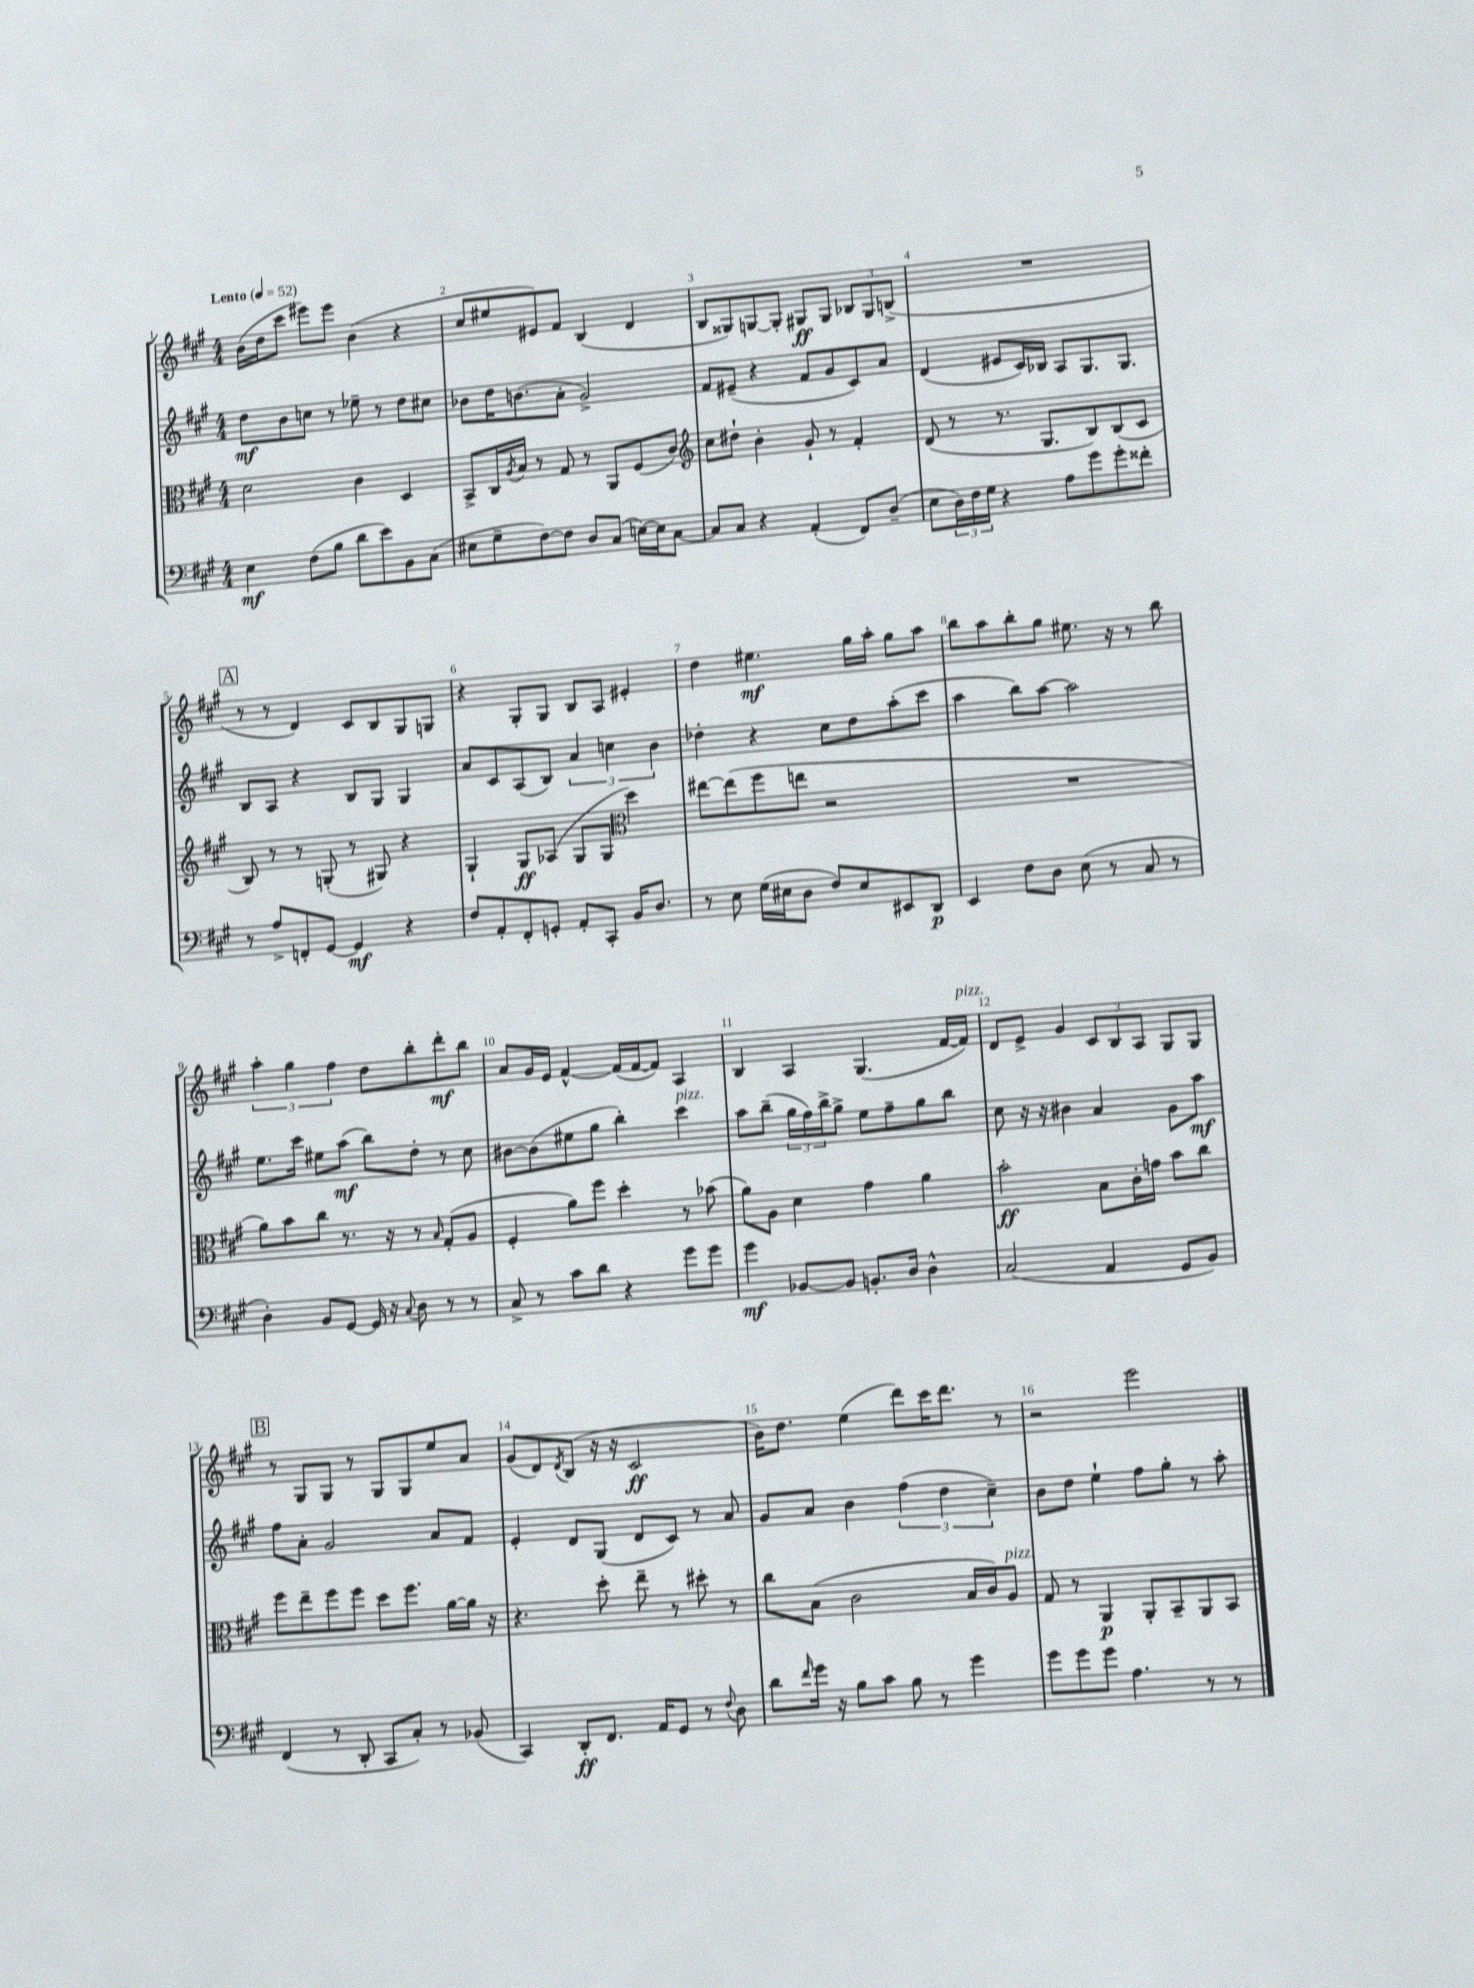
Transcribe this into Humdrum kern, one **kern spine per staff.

**kern	**dynam	**kern	**dynam	**kern	**dynam	**kern	**dynam
*part4	*part4	*part3	*part3	*part2	*part2	*part1	*part1
*staff4	*staff4	*staff3	*staff3	*staff2	*staff2	*staff1	*staff1
*clefF4	*	*clefC3	*	*clefG2	*	*clefG2	*
*k[f#c#g#]	*	*k[f#c#g#]	*	*k[f#c#g#]	*	*k[f#c#g#]	*
*M4/4	*	*M4/4	*	*M4/4	*	*M4/4	*
*MM52	*	*MM52	*	*MM52	*	*MM52	*
=1	=1	=1	=1	=1	=1	=1	=1
!	!	!	!	!	!	!LO:TX:a:B:t=Lento	!
4E\	mf	2d\	.	8dd\L	mf	(16b\LL	.
.	.	.	.	.	.	16dd\J	.
.	.	.	.	8b\	.	8ccc#\J	.
(8F#\L	.	.	.	8ccn\J	.	8eee#X\L)	.
8B\J	.	.	.	8r	.	8eee#\J	.
8d\L	.	4c#\	.	8ee-X~\	.	(4b\	.
8e\)	.	.	.	8r	.	.	.
8BB\	.	4D/	.	8dd\L	.	4r	.
(8C#\J	.	.	.	8cc#X\J	.	.	.
=2	=2	=2	=2	=2	=2	=2	=2
8E#X\L	.	8BB^/L	.	8b-X\L	.	8cc#/L	.
8G#~\	.	16C#/L	.	16dd\K	.	8ee#X/	.
.	.	8qA/	.	.	.	.	.
.	.	16B/JJ	.	(8.bn\	.	.	.
[8F#\)	.	8r	.	.	.	8e#X/)	.
8F#\J]	.	8G#/	.	8a'\J	.	8f#/J	.
8D/L	.	8r	.	2g#^/)	.	(4B/	.
(8C#/J	.	8AA/L	.	.	.	.	.
[16En\LL)	.	(8F#/	.	.	.	4d/	.
16E\J]	.	.	.	.	.	.	.
[8C#\J	.	8c#/J)	.	.	.	.	.
=3	=3	=3	=3	=3	=3	=3	=3
*	*	*clefG2	*	*	*	*	*
8C#/L]	.	8cc#\L	.	8f#/L	.	8B/L	.
8C#/J	.	8dd#X`\J	.	(8e#X~/J	.	8G##X/)	.
4r	.	4b'\	.	4r	.	[8Gn/	.
.	.	.	.	.	.	8G'/J]	.
(4AA'/	.	8g#`/	.	8f#/L	.	8G#X/L	ff
.	.	8r	.	8g#/	.	8G#/J	.
8FF#/L)	.	4f#'/	.	8c#/)	.	12B-X/L	.
.	.	.	.	.	.	12G#/	.
(8D~/J	.	.	.	8a/J	.	.	.
.	.	.	.	.	.	(12Bn^/J	.
=4	=4	=4	=4	=4	=4	=4	=4
8E\L	.	(8d/	.	(4d/	.	1r	.
24D\L)	.	8r	.	.	.	.	.
24F#\	.	.	.	.	.	.	.
24G#\JJ	.	.	.	.	.	.	.
4r	.	8.r	.	8e#X/L	.	.	.
.	.	.	.	16c#/L)	.	.	.
.	.	8.G#/L	.	16B-X/JJ	.	.	.
8A\L	.	.	.	8A/L	.	.	.
8g#\	.	8B/)	.	8.G#/	.	.	.
8g#'\	.	(8B/	.	.	.	.	.
.	.	.	.	8.G#/J	.	.	.
8f##X'\J	.	8c#/J	.	.	.	.	.
!!LO:LB:g=z
!!LO:REH:place=s1:t=A
=5	=5	=5	=5	=5	=5	=5	=5
8r	.	8B/)	.	8B/L	.	8r	.
8A^/L	.	8r	.	8A/J	.	8r	.
8FFn'/	.	8r	.	4r	.	4d/)	.
[8GG#/J	.	(8Gn'/	.	.	.	.	.
4GG#/]	mf	8r	.	8B/L	.	8c#/L	.
.	.	8G#X/)	.	8G#/J	.	8B/	.
4r	.	4r	.	4G#/	.	8G#/	.
.	.	.	.	.	.	8Gn/J	.
=6	=6	=6	=6	=6	=6	=6	=6
8F#/L	.	4G#`/	.	8a/L	.	4r	.
8AA'/	.	.	.	8c#/	.	.	.
8FF#'/	.	8G#/L	ff	(8A/	.	8G#'/L	.
8GGn'/J	.	(8A-X/J	.	8B/J)	.	8G#/J	.
8AA'/L	.	8G#/L	.	6a/	.	8B/L	.
8CC#'/J	.	8G#/J	.	.	.	8A/J	.
.	.	.	.	6ccn\	.	.	.
*	*	*clefC3	*	*	*	*	*
16BB/KL	.	4dd\)	.	.	.	4e#X'/	.
8.D/J	.	.	.	.	.	.	.
.	.	.	.	6b\	.	.	.
=7	=7	=7	=7	=7	=7	=7	=7
8r	.	[8ee#X\L	.	4dd-X'\	.	4dd\	.
8E\	.	(8ee#\]	.	.	.	.	.
(16G#\LL	.	8ff#\	.	4r	.	4.ee#X\	mf
16E#X\J	.	.	.	.	.	.	.
8D\J	.	8een\J	.	.	.	.	.
8F#/L)	.	2r	.	8cc#\L	.	.	.
8E#/	.	.	.	8dd-\	.	16gg#\LL	.
.	.	.	.	.	.	16aa'\JJ	.
8EE#X/	.	.	.	(8aa'\	.	8gg#\L	.
8DD/J	p	.	.	8ccc#\J	.	8aa\J	.
=8	=8	=8	=8	=8	=8	=8	=8
4EE/	.	1r	.	4aa\	.	8bb\L	.
.	.	.	.	.	.	8aa\	.
8F#\L	.	.	.	8bb\L)	.	8bb'\	.
8D\J	.	.	.	[8aa\J	.	8gg#\J	.
(8E\	.	.	.	2aa\]	.	8.ee#X\	.
8r	.	.	.	.	.	.	.
.	.	.	.	.	.	16r	.
8C#/	.	.	.	.	.	8r	.
8r	.	.	.	.	.	8bb\	.
!!LO:LB:g=z
=9	=9	=9	=9	=9	=9	=9	=9
4D'\)	.	8a\L)	.	8.ee\L	.	6aa'\	.
.	.	8b\	.	.	.	.	.
.	.	.	.	.	.	6gg#\	.
.	.	.	.	16ccc#\Jk	.	.	.
8BB/L	.	8cc#\J	.	8ee#X\L	.	.	.
.	.	.	.	.	.	6ff#\	.
[8GG#/J	.	8.r	.	(8aa\J	mf	.	.
16GG#/]	.	.	.	8bb\L)	.	8dd\L	.
16r	.	16r	.	.	.	.	.
8qqC#/	.	.	.	.	.	.	.
8D\	.	8r	.	8dd'\J	.	8bb'\	.
.	.	16qqB/	.	.	.	.	.
8r	.	(8G#'/L	.	8r	.	8ddd'\	mf
8r	.	8A/J	.	8cc#\	.	8bb\J	.
=10	=10	=10	=10	=10	=10	=10	=10
8C#^/	.	4F#'/	.	[8b#X\L	.	8a/L	.
8r	.	.	.	(8b#\]	.	16g#/L	.
.	.	.	.	.	.	16e/JJ	.
8c#\L	.	8a\L)	.	8ee#X\	.	[4f#^^/	.
8d\J	.	8ff#\J	.	8gg#\J	.	.	.
4r	.	4dd'\	.	4bb'\)	.	(16f#/LL]	.
.	.	.	.	.	.	[16f#/J	.
.	.	.	.	.	.	8f#/J])	.
!	!	!	!	!LO:TX:a:i:t=pizz.	!	!	!
8g#\L	.	8r	.	4ccc#\	.	4A/	.
8g#\J	.	(8b-X\	.	.	.	.	.
=11	=11	=11	=11	=11	=11	=11	=11
4g#\	mf	8a\L)	.	8aa\L	.	4B/	.
.	.	8A\J	.	(8bb~\J	.	.	.
[8BB-X/L	.	4d\	.	24gg#\LL	.	4A/	.
.	.	.	.	24ff#\)	.	.	.
.	.	.	.	24bb^\J	.	.	.
8BB-/J]	.	.	.	8gg#^\J	.	.	.
8.BBn'/L	.	4g#\	.	8ee\L	.	(4.G#/	.
.	.	.	.	8ff#~\	.	.	.
16D/Jk	.	.	.	.	.	.	.
4D^^\	.	4a\	.	8gg#\	.	.	.
.	.	.	.	8bb\J	.	[16f#/LL	.
!	!	!	!	!	!	!LO:TX:a:i:t=pizz.	!
.	.	.	.	.	.	16f#/JJ])	.
=12	=12	=12	=12	=12	=12	=12	=12
(2C#/	.	2b'\	ff	8cc#\	.	8d/L	.
.	.	.	.	16r	.	8e^/J	.
.	.	.	.	16r	.	.	.
.	.	.	.	4b#X\	.	4g#/	.
4AA/	.	8B\L	.	4a/	.	12c#/L	.
.	.	.	.	.	.	12B/	.
.	.	16c#'\L	.	.	.	.	.
.	.	.	.	.	.	12A/J	.
.	.	16gn\JJ	.	.	.	.	.
8GG#/L	.	8b\L	.	8g#\L	.	8G#/L	.
8BB/J)	.	8cc#\J	.	8aa\J	mf	8G#/J	.
!!LO:LB:g=z
!!LO:REH:place=s1:t=B
=13	=13	=13	=13	=13	=13	=13	=13
(4FF#/	.	8ff#\L	.	8ff#\L	.	8r	.
.	.	8ee~\	.	8a'\J	.	8G#/L	.
8r	.	8ff#\	.	2g#/	.	8G#/J	.
8DD'/	.	8ff#\J	.	.	.	8r	.
8CC#/L	.	8dd\L	.	.	.	8G#/L	.
8C#'/J)	.	8.ff#\J	.	.	.	8G#/	.
8r	.	.	.	8a/L	.	8ee/	.
.	.	[16a\LL	.	.	.	.	.
(8BB-X/	.	16a\JJ]	.	8f#/J	.	8a/J	.
.	.	16r	.	.	.	.	.
=14	=14	=14	=14	=14	=14	=14	=14
4CC#/)	.	4.r	.	4e'/	.	(8g#/L	.
.	.	.	.	.	.	8d/)	.
.	.	.	.	.	.	8qd/	.
8DD'/L	ff	.	.	8d/L	.	(8B/J	.
8.FF#/J	.	8dd'\	.	(8G#/J	.	16r	.
.	.	.	.	.	.	16r	.
.	.	8ee~\	.	8d/L	.	2c#/	ff
16AA/KL	.	.	.	.	.	.	.
8GG#/J	.	8r	.	8c#/J)	.	.	.
8r	.	8dd#X'\	.	8r	.	.	.
8qqF#/	.	.	.	.	.	.	.
8D\	.	8r	.	8a/	.	.	.
=15	=15	=15	=15	=15	=15	=15	=15
8d\L	.	8cc#\L	.	8g#/L	.	16b\KL)	.
.	.	.	.	.	.	8.dd\J	.
16qqf#/	.	.	.	.	.	.	.
16g#\Jk	.	(8B\J	.	8a/J	.	.	.
16r	.	.	.	.	.	.	.
8B\L	.	2c#\	.	4b\	.	(4ee\	.
8c#\J	.	.	.	.	.	.	.
8B\	.	.	.	(6ff#\	.	8ddd\L)	.
8r	.	.	.	.	.	16ccc#\K	.
.	.	.	.	6dd\	.	.	.
.	.	.	.	.	.	8.ddd\J	.
4g#\	.	16B/LL	.	.	.	.	.
.	.	16c#/J)	.	.	.	.	.
.	.	.	.	6cc#~\)	.	.	.
!	!	!LO:TX:a:i:t=pizz.	!	!	!	!	!
.	.	8A/J	.	.	.	8r	.
=16	=16	=16	=16	=16	=16	=16	=16
8g#\L	.	8G#/	.	8b\L	.	2r	.
8g#\	.	8r	.	8dd\J	.	.	.
8g#\J	.	4AA/	p	4ee`\	.	.	.
4.A\	.	.	.	.	.	.	.
.	.	8AA'/L	.	8ff#\L	.	2eee\	.
.	.	8BB~/	.	8gg#'\J	.	.	.
8r	.	8AA/	.	8r	.	.	.
8r	.	8BB/J	.	8aa'\	.	.	.
==	==	==	==	==	==	==	==
*-	*-	*-	*-	*-	*-	*-	*-
